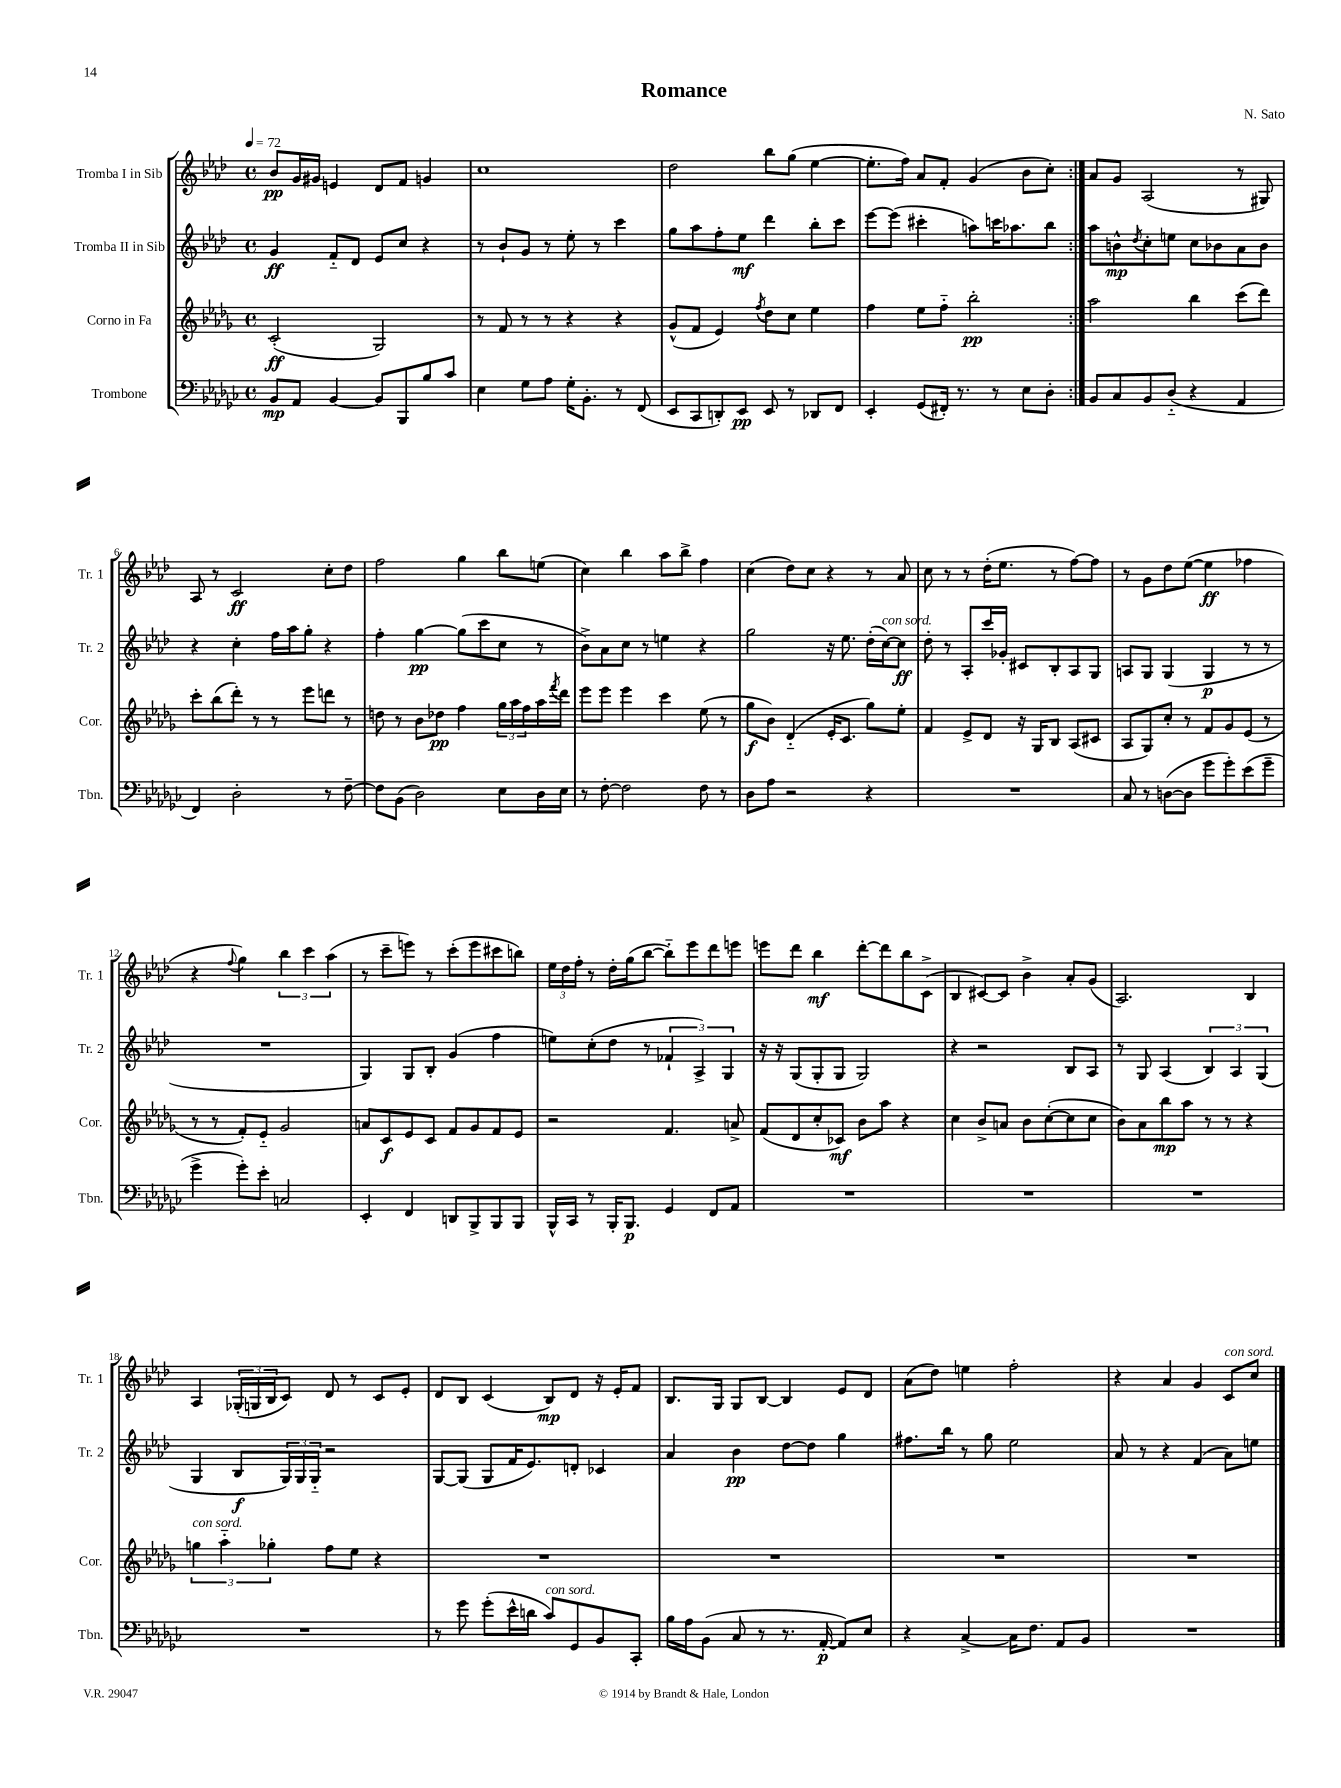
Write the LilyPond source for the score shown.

\header { title = "Romance" composer = "N. Sato" }
<<
\new StaffGroup <<
\new Staff = "s0" \with { instrumentName = "Tromba I in Sib" shortInstrumentName = "Tr. 1" } {
    \clef treble \key aes \major \defaultTimeSignature \time 4/4 \tempo 4 = 72
    \repeat volta 2 { bes'8\pp g'16 gis'16 e'4 des'8 f'8 g'4 |
    c''1 |
    des''2 bes''8 g''8( ees''4~ |
    ees''8.-. f''16) aes'8 f'8-. g'4( bes'8 c''8-.) | }
    aes'8 g'8 aes2( r8 gis8) |
    aes8 r8 c'2\ff c''8-. des''8 |
    f''2 g''4 bes''8 e''8( |
    c''4) bes''4 aes''8 bes''8-> f''4 |
    c''4( des''8) c''8 r4 r8 aes'8 |
    c''8 r8 r8 des''16-.( ees''8. r8 f''8~) f''8 |
    r8 g'8 des''8 ees''8~( ees''4\ff fes''4 |
    r4 \appoggiatura { f''8 } g''4) \tuplet 3/2 { bes''4 c'''4 aes''4( } |
    r8 c'''8-- e'''8) r8 c'''8-.( e'''8 cis'''8 b''8) |
    \tuplet 3/2 { ees''16 des''16 f''16-. } r8 des''16-. g''16( bes''8~ bes''8-_) ees'''8 des'''8 e'''8 |
    e'''8 des'''8 bes''4\mf des'''8~-. des'''8 bes''8 c'8->( |
    bes4 cis'8~) cis'8 bes'4-> aes'8-. g'8( |
    aes2.) bes4 |
    aes4 \tuplet 3/2 { ges16-.( g16 bes16 } c'8) des'8 r8 c'8 ees'8-. |
    des'8 bes8 c'4( bes8\mp) des'8 r16 ees'16-. f'8 |
    bes8. g16 g8 bes8~ bes4 ees'8 des'8 |
    aes'8( des''8) e''4 f''2-. |
    r4 aes'4 g'4 c'8^\markup { \italic "con sord." } c''8 \bar "|." |
}
\new Staff = "s1" \with { instrumentName = "Tromba II in Sib" shortInstrumentName = "Tr. 2" } {
    \clef treble \key aes \major \defaultTimeSignature \time 4/4
    \repeat volta 2 { g'4\ff f'8-_ des'8 ees'8 c''8 r4 |
    r8 bes'8-! g'8 r8 ees''8-. r8 c'''4 |
    g''8 aes''8 f''8-. ees''8\mf des'''4 bes''8-. c'''8 |
    ees'''8~ ees'''8( cis'''4-. a''8) c'''16 aes''8. bes''8 | }
    aes''8 b'8-^\mp \acciaccatura { des''8 } c''8-. e''8 c''8 bes'8 aes'8 bes'8 |
    r4 c''4-. f''16 aes''16 g''8-. r4 |
    f''4-. g''4~\pp g''8( c'''8 c''8 r8 |
    bes'8->) aes'8 c''8 r8 e''4 r4 |
    g''2 r16 ees''8. des''16-.( c''16~^\markup { \italic "con sord." }) c''8\ff |
    des''8-. r8 aes8-. c'''16 ges'16-. cis'8 bes8-. aes8 g8 |
    a8 g8 g4( g4\p r8 r8 |
    R1 |
    g4) g8 bes8-. g'4( f''4 |
    e''8) c''8-.( des''8 r8 \tuplet 3/2 { fes'4-! aes4->) g4 } |
    r16 r16 g8( g8-. g8 g2) |
    r4 r2 bes8 aes8 |
    r8 g8 aes4( \tuplet 3/2 { bes4) aes4 g4( } |
    g4 bes8\f \tuplet 3/2 { g16) g16 g16-_ } r2 |
    g8~ g8( g8 f'16 ees'8.) d'8-. ces'4 |
    aes'4 bes'4\pp des''8~ des''8 g''4 |
    fis''8. bes''16 r8 g''8 ees''2 |
    aes'8 r8 r4 f'4( aes'8) e''8 \bar "|." |
}
\new Staff = "s2" \with { instrumentName = "Corno in Fa" shortInstrumentName = "Cor." } {
    \clef treble \key des \major \defaultTimeSignature \time 4/4
    \repeat volta 2 { c'2-.\ff( ges2) |
    r8 f'8 r8 r8 r4 r4 |
    ges'8-^( f'8 ees'4) \acciaccatura { f''8 } des''8 c''8 ees''4 |
    f''4 ees''8 f''8-_ bes''2-.\pp | }
    aes''2 bes''4 c'''8( des'''8) |
    c'''8-. bes''8( des'''8-.) r8 r8 ees'''8 d'''8 r8 |
    d''8 r8 bes'8 des''8\pp f''4 \tuplet 3/2 { ges''16 aes''16 f''16 } aes''16 \acciaccatura { f'''8 } des'''16 |
    ees'''8 ees'''8 ees'''4 c'''4 ees''8( r8 |
    ges''8\f bes'8) des'4-_( ees'16-. c'8. ges''8) ees''8-. |
    f'4 ees'8-> des'8 r16 ges16 bes8 aes8( cis'8 |
    aes8 ges8) c''8-. r8 f'8 ges'8 ees'8( r8 |
    r8 r8 f'8-.) ees'8-_ ges'2 |
    a'8 c'8\f ees'8 c'8 f'8 ges'8 f'8 ees'8 |
    r2 f'4. a'8-> |
    f'8( des'8 c''8-. ces'8\mf) bes'8 aes''8 r4 |
    c''4 bes'8-> a'8 bes'8 c''8~-.( c''8 c''8 |
    bes'8) aes'8 bes''8\mp aes''8 r8 r8 r4 |
    \tuplet 3/2 { g''4^\markup { \italic "con sord." } aes''4-_ ges''4-. } f''8 ees''8 r4 |
    R1 |
    R1 |
    R1 |
    R1 \bar "|." |
}
\new Staff = "s3" \with { instrumentName = "Trombone" shortInstrumentName = "Tbn." } {
    \clef bass \key ges \major \defaultTimeSignature \time 4/4
    \repeat volta 2 { bes,8\mp aes,8 bes,4~ bes,8 bes,,8 bes8 ces'8 |
    ees4 ges8 aes8 ges16-. bes,8.-. r8 f,8( |
    ees,8 ces,8 d,8-.) ees,8\pp ees,8 r8 des,8 f,8 |
    ees,4-. ges,8( fis,16-.) r8. r8 ees8 des8-. | }
    bes,8 ces8 bes,8 des8-_( r4 aes,4 |
    f,4) des2-. r8 f8~-- |
    f8 bes,8( des2) ees8 des16 ees16 |
    r8 f8~-. f2 f8 r8 |
    des8 aes8 r2 r4 |
    R1 |
    ces8 r8 d8~( d8 ges'8 ges'8-.) ees'8( ges'8-- |
    ges'4-> ges'8-.) ees'8-. c2 |
    ees,4-. f,4 d,8 bes,,8-> bes,,8 bes,,8 |
    bes,,16-^ ces,16 r8 bes,,16-. bes,,8.\p ges,4 f,8 aes,8 |
    R1 |
    R1 |
    R1 |
    R1 |
    r8 ges'8 ges'8-.( ees'16-^ d'16 ces'8^\markup { \italic "con sord." }) ges,8 bes,8 ces,8-. |
    bes16 aes16 bes,8( ces8 r8 r8. aes,16~-.\p aes,8) ees8 |
    r4 ces4~-> ces16 f8. aes,8 bes,8 |
    R1 \bar "|." |
}
>>
>>
